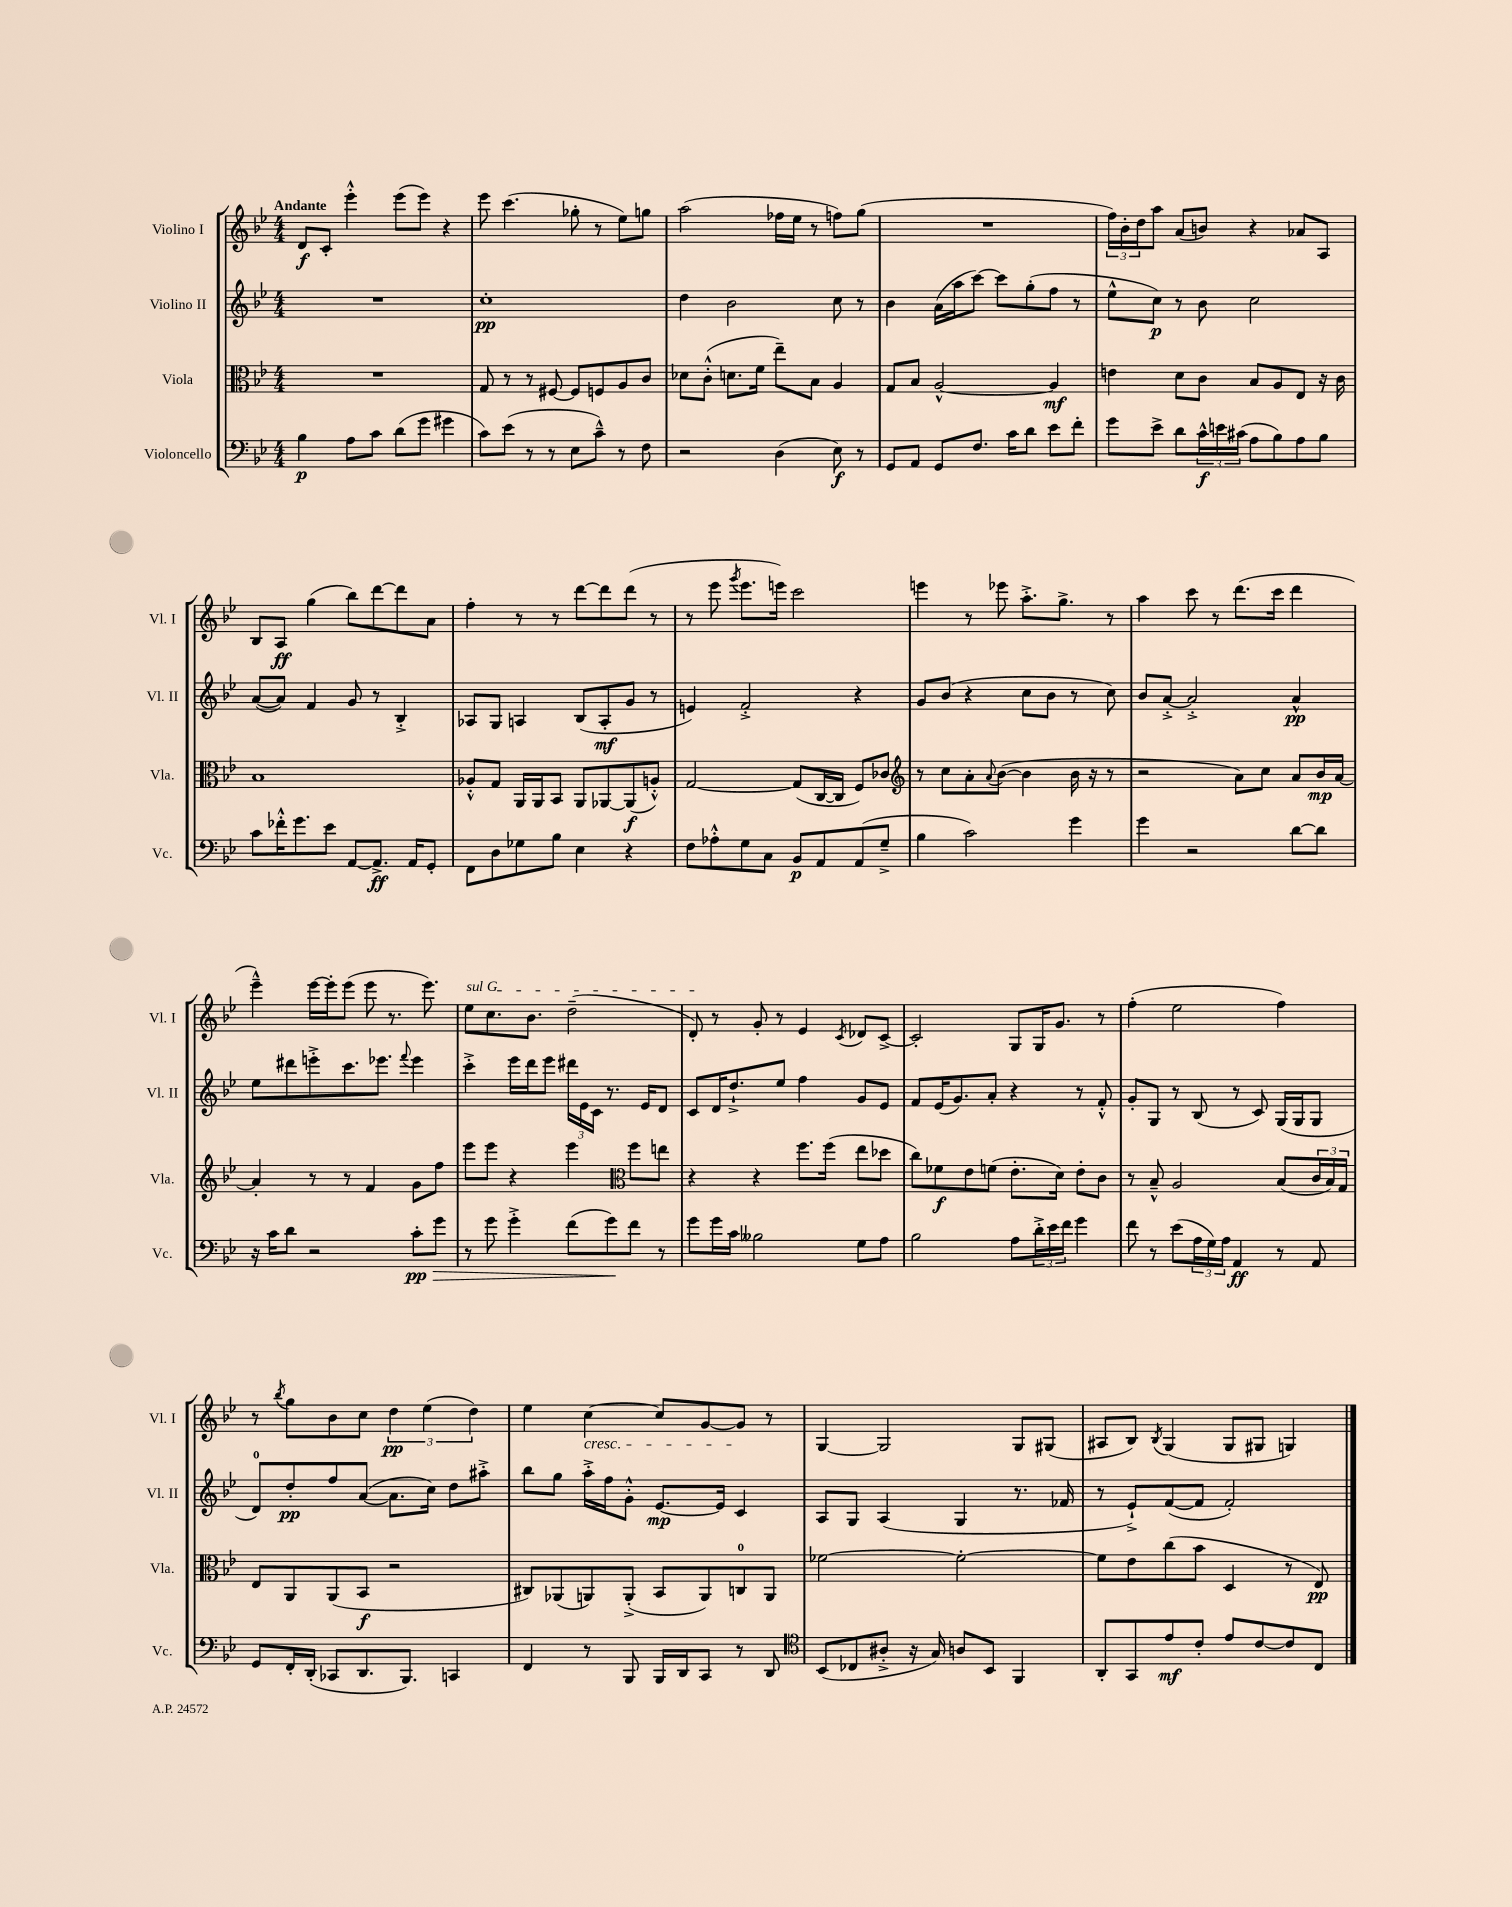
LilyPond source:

<<
\new StaffGroup <<
\new Staff = "s0" \with { instrumentName = "Violino I" shortInstrumentName = "Vl. I" } {
    \clef treble \key bes \major \numericTimeSignature \time 4/4 \tempo "Andante"
    d'8\f c'8-. ees'''4-.-^ ees'''8( ees'''8) r4 |
    ees'''8 c'''4.( ges''8-. r8 ees''8) g''8 |
    a''2( fes''16 ees''16 r8 f''8) g''8( |
    R1 |
    \tuplet 3/2 { f''16) bes'16-. d''16 } a''8 a'8( b'8) r4 aes'8 a8 |
    bes8 a8\ff g''4( bes''8) d'''8~ d'''8 a'8 |
    f''4-. r8 r8 d'''8~ d'''8 d'''8( r8 |
    r8 ees'''8 \acciaccatura { g'''8 } ees'''8. e'''16) c'''2 |
    e'''4 r8 ees'''8 a''8.-.-> g''8.-> r8 |
    a''4 c'''8 r8 d'''8.( c'''16 d'''4 |
    ees'''4---^) ees'''16~ ees'''16-. ees'''8( ees'''8 r8. ees'''8.) |
    \once \override TextSpanner.bound-details.left.text = \markup { \italic "sul G" } ees''8\startTextSpan c''8. bes'8. d''2--( |
    d'8-.\stopTextSpan) r8 g'8-. r8 ees'4 \acciaccatura { c'8 } des'8 c'8~-> |
    c'2-. g8 g16 g'8. r8 |
    f''4-.( ees''2 f''4) |
    r8 \acciaccatura { bes''8 } g''8 bes'8 c''8 \tuplet 3/2 { d''4\pp ees''4( d''4) } |
    ees''4 c''4~\cresc c''8 g'8~ g'8\! r8 |
    g4~ g2 g8 gis8( |
    ais8 bes8) \acciaccatura { bes8 } g4( g8 gis8 g4) \bar "|." |
}
\new Staff = "s1" \with { instrumentName = "Violino II" shortInstrumentName = "Vl. II" } {
    \clef treble \key bes \major \numericTimeSignature \time 4/4
    R1 |
    c''1-.\pp |
    d''4 bes'2 c''8 r8 |
    bes'4 a'16( a''16 c'''8~) c'''8 g''8-.( f''8 r8 |
    ees''8-^ c''8\p) r8 bes'8 c''2 |
    a'8~( a'8) f'4 g'8 r8 bes4-.-> |
    aes8 g8 a4 bes8( a8-.\mf g'8 r8 |
    e'4) f'2-.-> r4 |
    g'8 bes'8( r4 c''8 bes'8 r8 c''8) |
    bes'8 a'8~-.-> a'2-.-> a'4-^\pp |
    ees''8 dis'''8 e'''8-.-> c'''8. ees'''8. \appoggiatura { f'''8 } ees'''4 |
    c'''4-.-> ees'''16 d'''16 ees'''8 \tuplet 3/2 { dis'''16 ees'16 c'16 } r8. ees'16 d'8 |
    c'8 d'16 d''8.-!-> ees''8 f''4 g'8 ees'8 |
    f'8 ees'16( g'8.) a'8-. r4 r8 f'8-.-^ |
    g'8-. g8 r8 bes8( r8 c'8) g16( g16 g8 |
    d'8-0) d''8-.\pp f''8 a'8~( a'8. c''16) d''8 ais''8-.-> |
    bes''8 g''8 a''16-.-> f''16 g'8-.-^ ees'8.~\mp ees'16 c'4 |
    a8 g8 a4( g4 r8. fes'16 |
    r8 ees'8-!->) f'8~( f'8 f'2-.) \bar "|." |
}
\new Staff = "s2" \with { instrumentName = "Viola" shortInstrumentName = "Vla." } {
    \clef alto \key bes \major \numericTimeSignature \time 4/4
    R1 |
    g8 r8 r8 fis8~ fis8 f8 a8 c'8 |
    des'8 c'8-.-^( d'8. f'16 ees''8--) bes8 a4 |
    g8 bes8 a2~-^ a4\mf |
    e'4 d'8 c'8 bes8 a8 ees8 r16 c'16 |
    bes1 |
    aes8-.-^ g8 a,16 a,16 bes,8 a,8 aes,8~ aes,8\f( a8-.-^) |
    g2~ g8( c16~ c16 f8) ces'8 |
    \clef treble r8 c''8 a'8-. \appoggiatura { a'8 } bes'8~( bes'4 bes'16 r16 r8 |
    r2 a'8) c''8 a'8 bes'16\mp a'16~ |
    a'4-. r8 r8 f'4 g'8 f''8 |
    ees'''8 ees'''8 r4 ees'''4 \clef alto f''8 e''8 |
    r4 r4 f''8. f''16( ees''8 des''8 |
    c''8) fes'8\f ees'8 f'8( ees'8.-. d'16) ees'8-. c'8 |
    r8 bes8---^ a2 bes8( \tuplet 3/2 { c'16 bes16) g16 } |
    ees8 a,8 a,8( bes,8\f r2 |
    cis8) aes,8( a,8) a,8-.->( bes,8 a,8) c8-0 a,8 |
    fes'2~ fes'2~-. |
    fes'8 ees'8 c''8( bes'8 d4 r8 ees8\pp) \bar "|." |
}
\new Staff = "s3" \with { instrumentName = "Violoncello" shortInstrumentName = "Vc." } {
    \clef bass \key bes \major \numericTimeSignature \time 4/4
    bes4\p a8 c'8 d'8( g'8 gis'4 |
    c'8) ees'8( r8 r8 ees8 c'8---^) r8 f8 |
    r2 d4( ees8\f) r8 |
    g,8 a,8 g,8 f8. c'16 d'8 ees'8 f'8-. |
    g'8 ees'8-> d'8 \tuplet 3/2 { c'16-^\f e'16 cis'16( } a8 bes8) a8 bes8 |
    c'8 fes'16-.-^ g'8. ees'8 a,8~ a,8.->\ff a,16 g,8-. |
    f,8 d8 ges8 bes8 ees4 r4 |
    f8 aes8-.-^ g8 c8 bes,8\p a,8 a,8( g8---> |
    bes4 c'2) g'4 |
    g'4 r2 d'8~ d'8 |
    r16 c'16 d'8 r2 c'8-.\pp\> g'8 |
    r8 g'8 g'4-.-> f'8( g'8\!) f'8 r8 |
    g'8 g'16 c'16 beses2 g8 a8 |
    bes2 a8 \tuplet 3/2 { d'16-.-> ees'16 f'16 } g'4 |
    f'8 r8 ees'8( \tuplet 3/2 { a16 g16) a16 } a,4\ff r8 a,8 |
    g,8 f,16-. d,16-.( ces,8 d,8. bes,,8.) c,4 |
    f,4 r8 bes,,8 bes,,16 d,16 c,8 r8 d,8 |
    \clef tenor bes,8( ces8 ais8-.-> r16 g16) a8 bes,8 f,4 |
    a,8-. g,8 ees'8\mf c'8-. ees'8 c'8~ c'8 c8 \bar "|." |
}
>>
>>
\layout { \context { \Score \remove "Bar_number_engraver" } }
